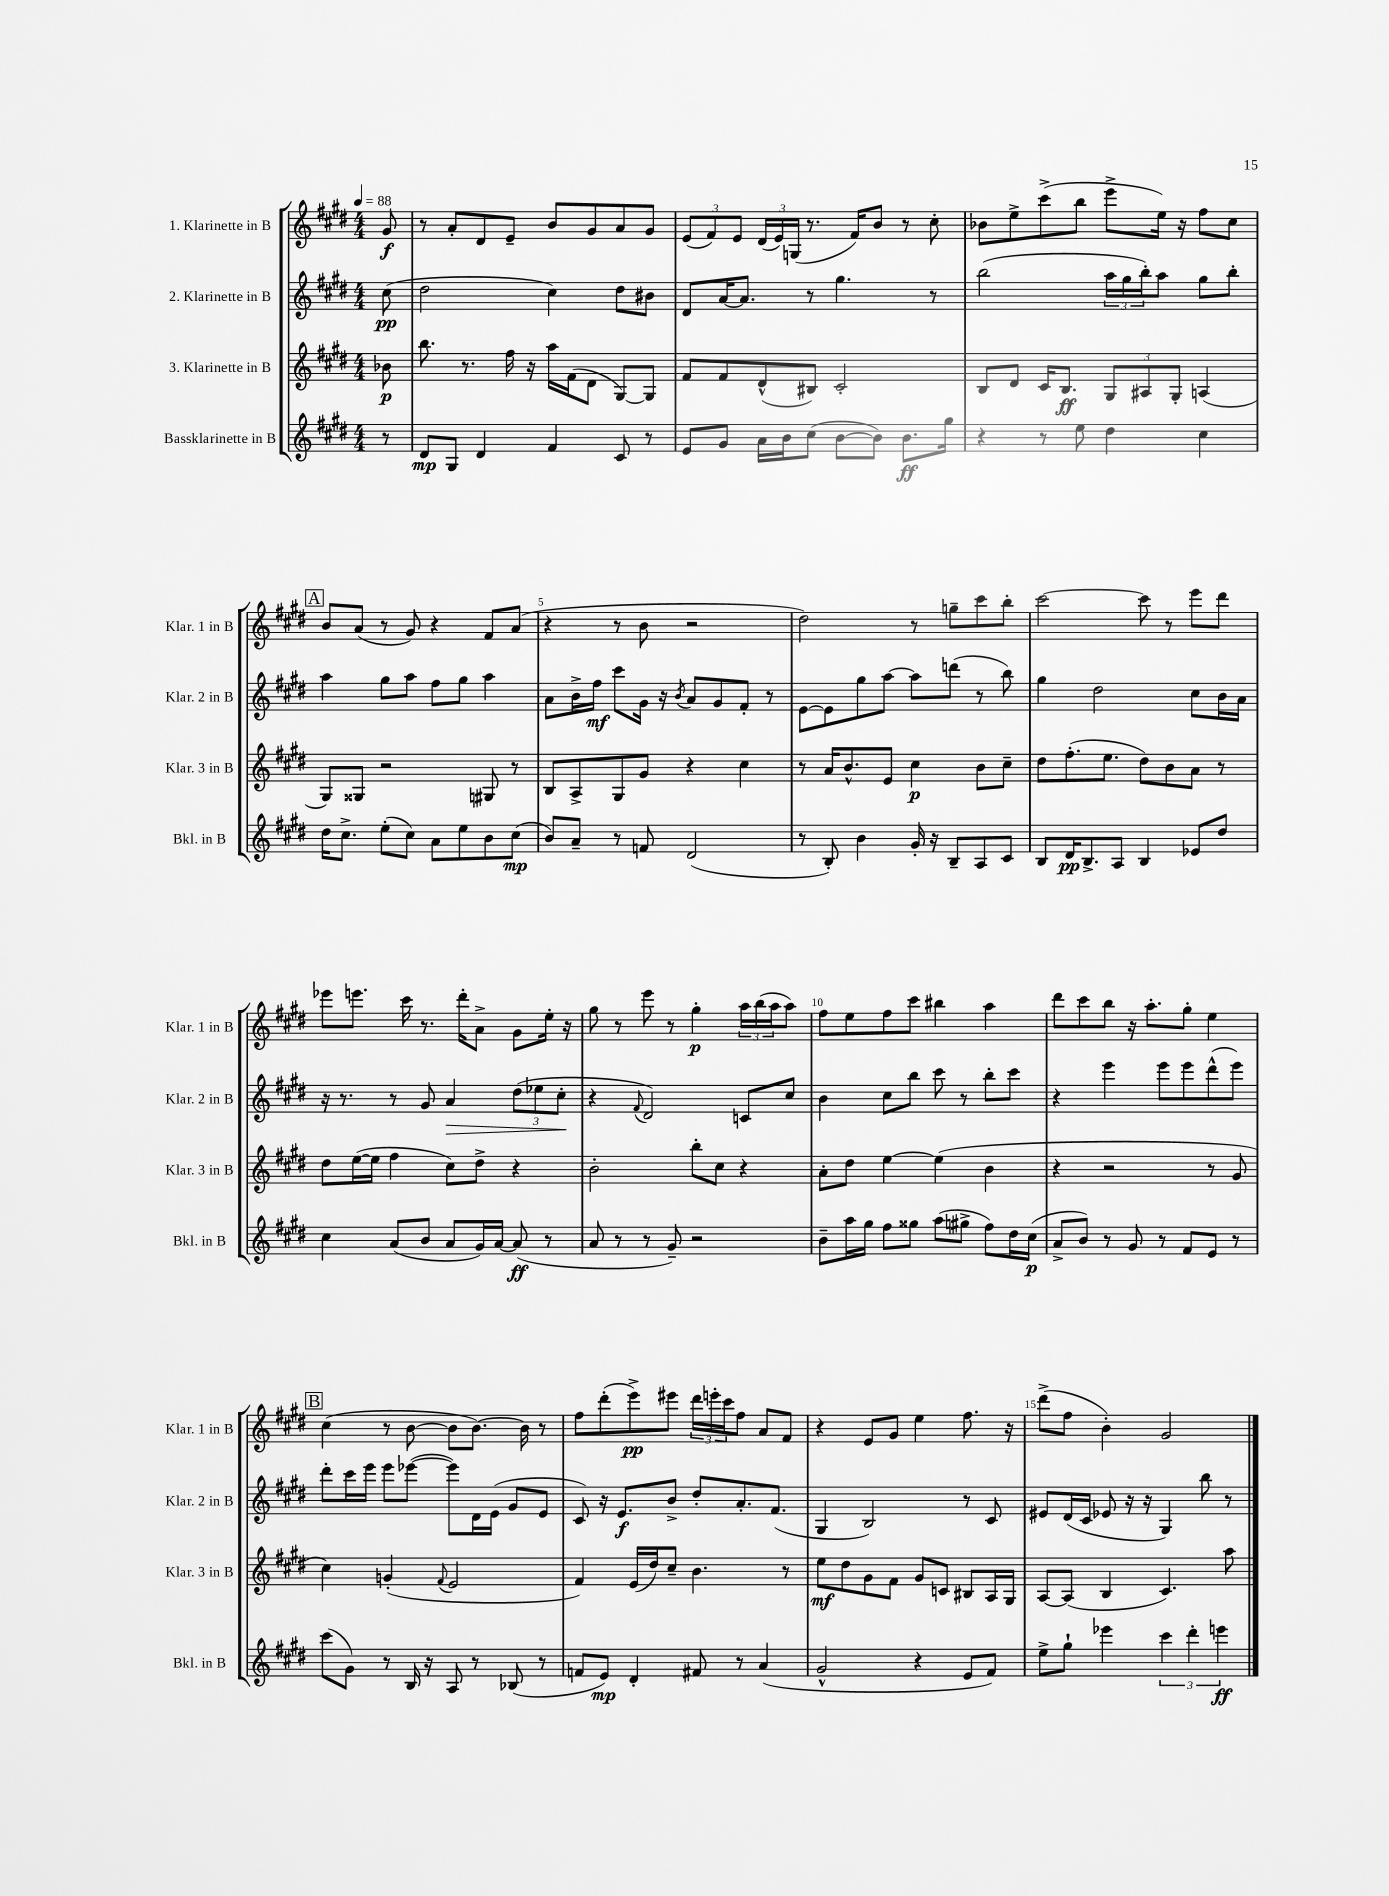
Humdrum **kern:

**kern	**dynam	**kern	**dynam	**kern	**dynam	**kern	**dynam
*part4	*part4	*part3	*part3	*part2	*part2	*part1	*part1
*staff4	*staff4	*staff3	*staff3	*staff2	*staff2	*staff1	*staff1
*I"Bassklarinette in B	*	*I"3. Klarinette in B	*	*I"2. Klarinette in B	*	*I"1. Klarinette in B	*
*I'Bkl. in B	*	*I'Klar. 3 in B	*	*I'Klar. 2 in B	*	*I'Klar. 1 in B	*
*clefG2	*	*clefG2	*	*clefG2	*	*clefG2	*
*k[f#c#g#d#]	*	*k[f#c#g#d#]	*	*k[f#c#g#d#]	*	*k[f#c#g#d#]	*
*M4/4	*	*M4/4	*	*M4/4	*	*M4/4	*
*MM88	*	*MM88	*	*MM88	*	*MM88	*
=	=	=	=	=	=	=	=
8r	.	8b-X\	p	(8cc#\	pp	8g#/	f
=1	=1	=1	=1	=1	=1	=1	=1
8d#/L	mp	8.bb\	.	2dd#\	.	8r	.
8G#/J	.	.	.	.	.	8a'/L	.
.	.	8.r	.	.	.	.	.
4d#/	.	.	.	.	.	8d#/	.
.	.	16ff#\	.	.	.	8e~/J	.
.	.	16r	.	.	.	.	.
4f#/	.	16aa\LL	.	4cc#\)	.	8b/L	.
.	.	(16f#\J	.	.	.	.	.
.	.	8d#\J	.	.	.	8g#/	.
8c#/	.	[8G#/L)	.	8dd#\L	.	8a/	.
8r	.	8G#/J]	.	8b#X\J	.	8g#/J	.
=2	=2	=2	=2	=2	=2	=2	=2
8e/L	.	8f#/L	.	8d#/L	.	(12e/L	.
.	.	.	.	.	.	12f#/)	.
8g#/J	.	8f#/	.	[16a/K	.	.	.
.	.	.	.	.	.	12e/J	.
.	.	.	.	8.a/J]	.	.	.
16a\LL	.	(8d#^^/	.	.	.	(24d#/LL	.
.	.	.	.	.	.	24e/)	.
16b\J	.	.	.	.	.	.	.
.	.	.	.	.	.	(24Gn/JJ	.
(8cc#\J	.	8B#X/J)	.	8r	.	8.r	.
[8b\L	.	2c#'/	.	4.gg#\	.	.	.
.	.	.	.	.	.	16f#/KL)	.
8b\J])	.	.	.	.	.	8b/J	.
8.b\L	ff	.	.	.	.	8r	.
.	.	.	.	8r	.	8cc#'\	.
16gg#\Jk	.	.	.	.	.	.	.
=3	=3	=3	=3	=3	=3	=3	=3
4r	.	8B/L	.	(2bb\	.	8b-X\L	.
.	.	8d#/J	.	.	.	8ee^\	.
8r	.	16c#/KL	.	.	.	(8ccc#^\	.
.	.	8.B/J	ff	.	.	.	.
8ee\	.	.	.	.	.	8bb\J	.
4dd#\	.	12G#/L	.	24aa\LL	.	8eee^\L	.
.	.	.	.	24gg#\	.	.	.
.	.	12A#X/	.	24bb'\J)	.	.	.
.	.	.	.	8aa\J	.	16ee\Jk)	.
.	.	12G#'/J	.	.	.	.	.
.	.	.	.	.	.	16r	.
4cc#\	.	(4An/	.	8gg#\L	.	8ff#\L	.
.	.	.	.	8bb'\J	.	8cc#\J	.
!!LO:LB:g=z
!!LO:REH:place=s1:t=A
=4	=4	=4	=4	=4	=4	=4	=4
16dd#\KL	.	8G#/L)	.	4aa\	.	8b/L	.
8.cc#^\J	.	.	.	.	.	.	.
.	.	8G##X/J	.	.	.	(8a/J	.
(8ee'\L	.	2r	.	8gg#\L	.	8r	.
8cc#\J)	.	.	.	8aa\J	.	8g#/)	.
8a\L	.	.	.	8ff#\L	.	4r	.
8ee\	.	.	.	8gg#\J	.	.	.
8b\	.	8G#X/	.	4aa\	.	8f#/L	.
(8cc#\J	mp	8r	.	.	.	(8a/J	.
=5	=5	=5	=5	=5	=5	=5	=5
8b/L)	.	8B/L	.	8a\L	.	4r	.
8a~/J	.	8A^/	.	16b^\L	.	.	.
.	.	.	.	16ff#\JJ	mf	.	.
8r	.	8G#/	.	8ccc#\L	.	8r	.
8fn/	.	8g#/J	.	16g#\Jk	.	8b\	.
.	.	.	.	16r	.	.	.
.	.	.	.	8qb/	.	.	.
(2d#/	.	4r	.	8a/L	.	2r	.
.	.	.	.	8g#/	.	.	.
.	.	4cc#\	.	8f#'/J	.	.	.
.	.	.	.	8r	.	.	.
=6	=6	=6	=6	=6	=6	=6	=6
8r	.	8r	.	[8e\L	.	2dd#\)	.
8B'/)	.	16a/KL	.	8e\]	.	.	.
.	.	8.b^^/	.	.	.	.	.
4b\	.	.	.	8gg#\	.	.	.
.	.	8e/J	.	[8aa\J	.	.	.
16g#'/	.	4cc#\	p	8aa\L]	.	8r	.
16r	.	.	.	.	.	.	.
8B~/L	.	.	.	(8dddn\J	.	8ggn~\L	.
8A/	.	8b\L	.	8r	.	8ccc#\	.
8c#/J	.	8cc#~\J	.	8bb\)	.	8bb'\J	.
=7	=7	=7	=7	=7	=7	=7	=7
8B/L	.	8dd#\L	.	4gg#\	.	[2ccc#\	.
16d#/K	pp	(8.ff#'\	.	.	.	.	.
8.B^/	.	.	.	.	.	.	.
.	.	.	.	2dd#\	.	.	.
.	.	8.ee\J	.	.	.	.	.
8A/J	.	.	.	.	.	.	.
4B/	.	8dd#\L)	.	.	.	8ccc#\]	.
.	.	8b\	.	.	.	8r	.
8e-X/L	.	8a\J	.	8cc#\L	.	8eee\L	.
8dd#/J	.	8r	.	16b\L	.	8ddd#\J	.
.	.	.	.	16a\JJ	.	.	.
!!LO:LB:g=z
=8	=8	=8	=8	=8	=8	=8	=8
4cc#\	.	8dd#\L	.	16r	.	8eee-X\L	.
.	.	.	.	8.r	.	.	.
.	.	([16ee\L	.	.	.	8.eeen\J	.
.	.	16ee\JJ]	.	.	.	.	.
(8a/L	.	4ff#\	.	8r	.	.	.
.	.	.	.	.	.	16ccc#\	.
8b/J	.	.	.	8g#/	.	8.r	.
!	!	!	!	!	!LO:HP:b	!	!
8a/L	.	8cc#\L)	.	4a/	>	.	.
.	.	.	.	.	.	16ddd#'\KL	.
16g#/L)	.	8dd#^\J	.	.	.	8a^\J	.
[16a/JJ	.	.	.	.	.	.	.
(8a/]	ff	4r	.	(12dd#\L	.	8g#\L	.
.	.	.	.	12ee-X\	.	.	.
8r	.	.	.	.	.	16ee'\Jk	.
.	.	.	.	12cc#'\J	.	.	.
.	.	.	.	.	.	16r	.
.	.	.	.	.	]	.	.
=9	=9	=9	=9	=9	=9	=9	=9
8a/	.	2b'\	.	4r	.	8gg#\	.
8r	.	.	.	.	.	8r	.
.	.	.	.	8qqf#/	.	.	.
8r	.	.	.	2d#/)	.	8eee\	.
8g#~/)	.	.	.	.	.	8r	.
2r	.	8bb'\L	.	.	.	4gg#'\	p
.	.	8cc#\J	.	.	.	.	.
.	.	4r	.	8cn/L	.	24aa\LL	.
.	.	.	.	.	.	(24bb\	.
.	.	.	.	.	.	24aa\J	.
.	.	.	.	8cc#/J	.	8aa\J)	.
=10	=10	=10	=10	=10	=10	=10	=10
8b~\L	.	8a'\L	.	4b\	.	8ff#\L	.
16aa\L	.	8dd#\J	.	.	.	8ee\	.
16gg#\JJ	.	.	.	.	.	.	.
8ff#\L	.	[4ee\	.	8cc#\L	.	8ff#\	.
8gg##X\J	.	.	.	8bb\J	.	8ccc#\J	.
(8aa\L	.	(4ee\]	.	8ccc#\	.	4bb#X\	.
8gg#X^\J	.	.	.	8r	.	.	.
8ff#\L)	.	4b\	.	8bb'\L	.	4aa\	.
16dd#\L	.	.	.	8ccc#\J	.	.	.
(16cc#\JJ	p	.	.	.	.	.	.
=11	=11	=11	=11	=11	=11	=11	=11
8a^/L	.	4r	.	4r	.	8ddd#\L	.
8b/J)	.	.	.	.	.	8ccc#\	.
8r	.	2r	.	4eee\	.	8bb\J	.
8g#/	.	.	.	.	.	16r	.
.	.	.	.	.	.	8.aa'\L	.
8r	.	.	.	8eee\L	.	.	.
8f#/L	.	.	.	8eee\	.	8gg#'\J	.
8e/J	.	8r	.	(8ddd#^^\	.	4ee\	.
8r	.	8g#/	.	8eee\J)	.	.	.
!!LO:LB:g=z
!!LO:REH:place=s1:t=B
=12	=12	=12	=12	=12	=12	=12	=12
(8ccc#\L	.	4cc#\)	.	8ddd#'\L	.	(4cc#\	.
8g#\J)	.	.	.	16ccc#\L	.	.	.
.	.	.	.	16eee\JJ	.	.	.
8r	.	(4gn'/	.	8eee\L	.	8r	.
16B/	.	.	.	([8eee-X\J	.	[8b\	.
16r	.	.	.	.	.	.	.
.	.	8qqf#/	.	.	.	.	.
8A/	.	2e/	.	8eee-\L])	.	8b\L]	.
8r	.	.	.	16d#\L	.	[8.b\J)	.
.	.	.	.	(16e\JJ	.	.	.
(8B-X/	.	.	.	8g#/L	.	.	.
.	.	.	.	.	.	16b\]	.
8r	.	.	.	8e/J	.	8r	.
=13	=13	=13	=13	=13	=13	=13	=13
8fn/L	.	4f#/)	.	8c#/)	.	8ff#\L	.
8e/J)	mp	.	.	16r	.	(8ddd#'\	.
.	.	.	.	8.e/L	f	.	.
4d#'/	.	(16e/LL	.	.	.	8eee^\)	pp
.	.	16dd#/J)	.	.	.	.	.
.	.	8cc#~/J	.	8b^/J	.	8eee#X\J	.
8f#X/	.	4.b\	.	8dd#'/L	.	24ddd#\LL	.
.	.	.	.	.	.	24eeen'\	.
.	.	.	.	.	.	24ccc#\J	.
8r	.	.	.	8.a'/	.	8ff#\J	.
(4a/	.	.	.	.	.	8a/L	.
.	.	.	.	(8.f#/J	.	.	.
.	.	8r	.	.	.	8f#/J	.
=14	=14	=14	=14	=14	=14	=14	=14
2g#^^/	.	8ee\L	mf	4G#/	.	4r	.
.	.	8dd#\	.	.	.	.	.
.	.	8g#\	.	2B/)	.	8e/L	.
.	.	8f#\J	.	.	.	8g#/J	.
4r	.	8g#/L	.	.	.	4ee\	.
.	.	8cn/J	.	.	.	.	.
8e/L	.	8B#X/L	.	8r	.	8.ff#\	.
8f#/J)	.	16A/L	.	8c#/	.	.	.
.	.	16G#/JJ	.	.	.	16r	.
=15	=15	=15	=15	=15	=15	=15	=15
8ee^\L	.	[8A/L	.	8e#X/L	.	(8ddd#^\L	.
8gg#`\J	.	(8A/J]	.	(16d#/L	.	8ff#\J	.
.	.	.	.	16c#/JJ	.	.	.
4eee-X\	.	4B/	.	8e-X/	.	4b'\)	.
.	.	.	.	16r	.	.	.
.	.	.	.	16r	.	.	.
6ccc#\	.	4.c#/)	.	4G#/)	.	2g#/	.
6ddd#'\	.	.	.	.	.	.	.
.	.	.	.	8bb\	.	.	.
6eeen\	ff	.	.	.	.	.	.
.	.	8aa\	.	8r	.	.	.
==	==	==	==	==	==	==	==
*-	*-	*-	*-	*-	*-	*-	*-
